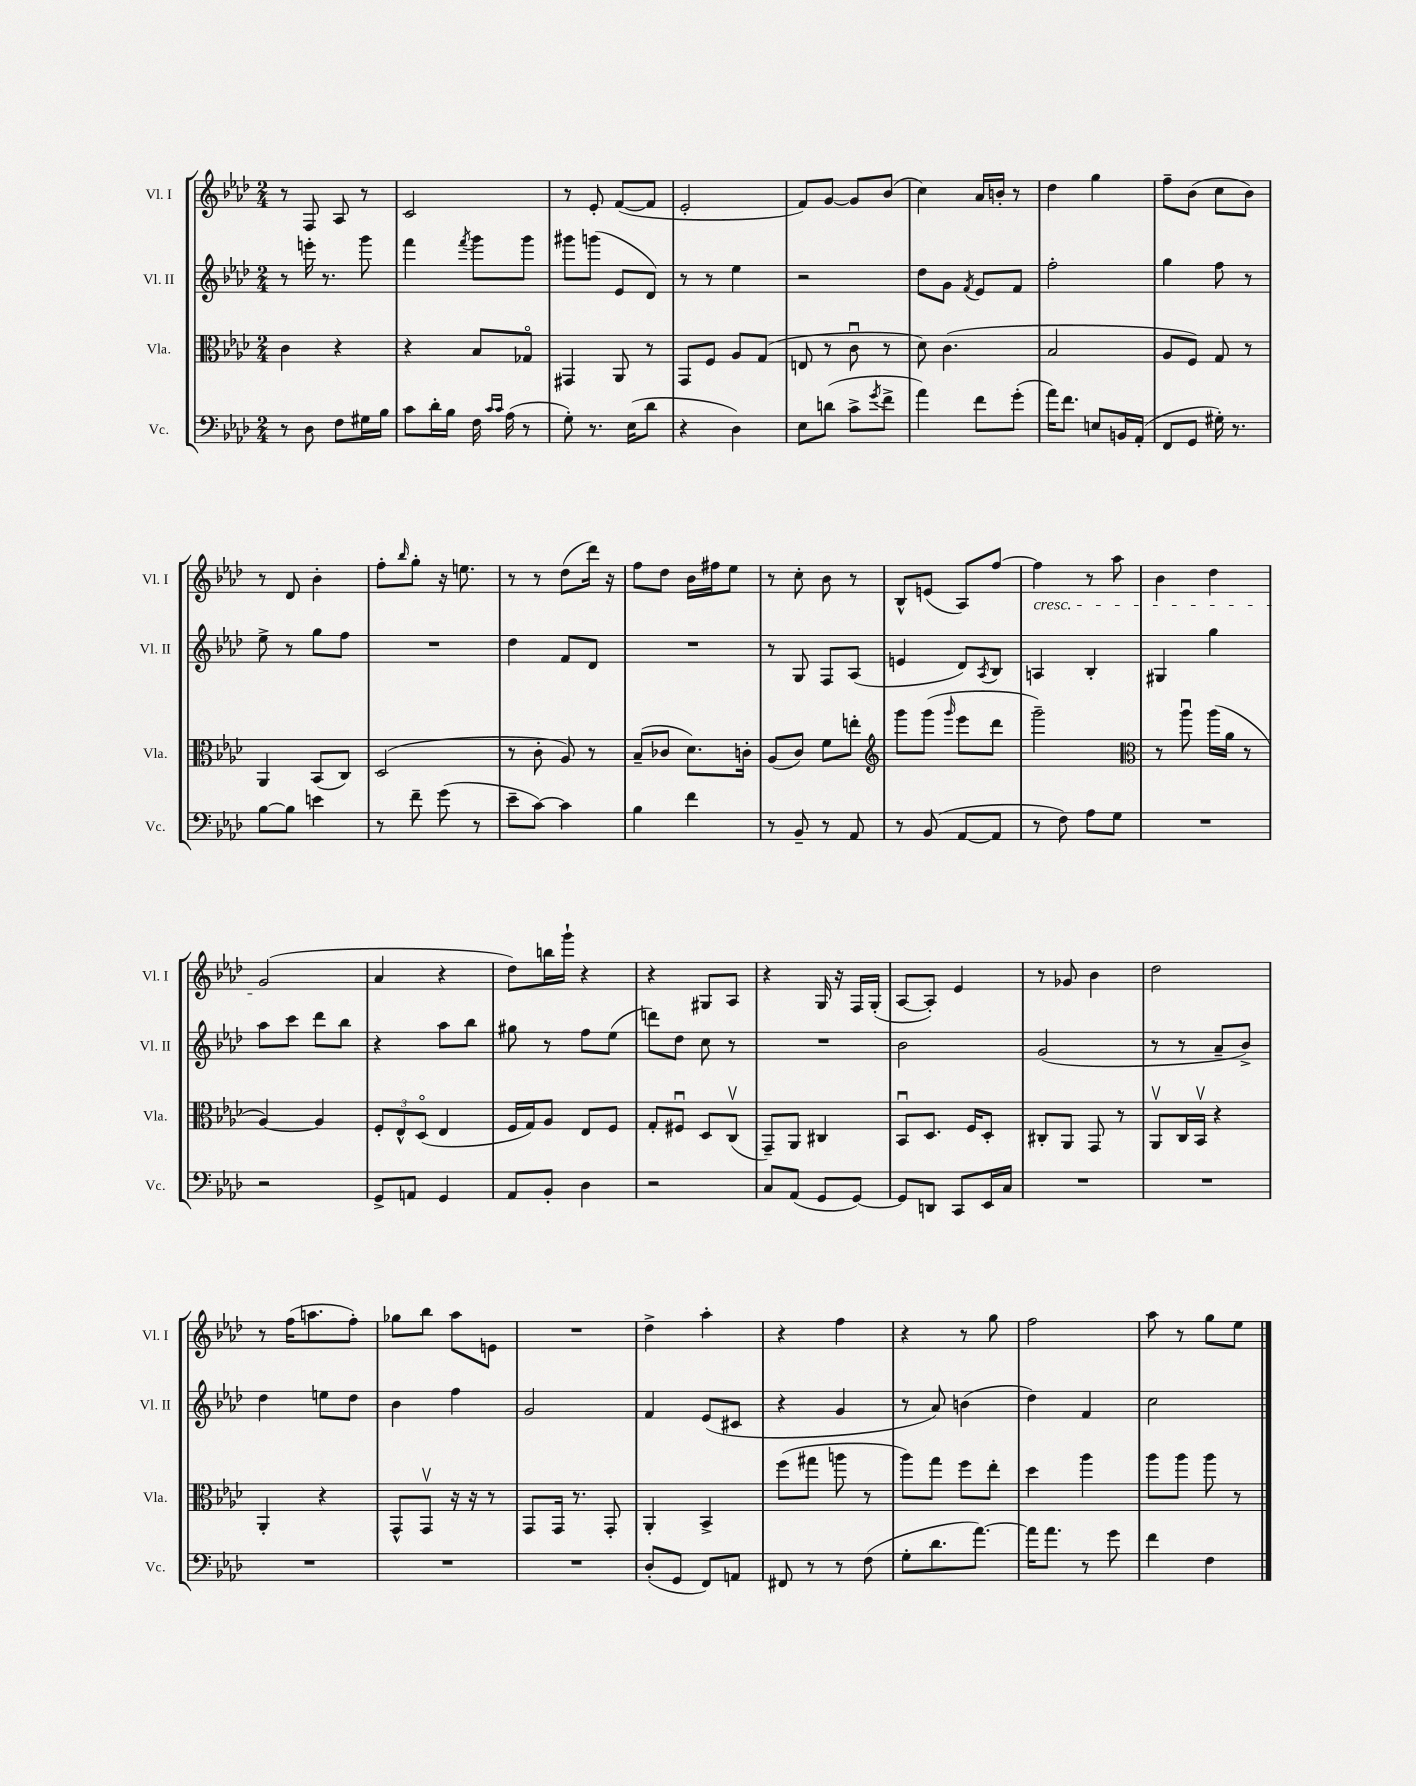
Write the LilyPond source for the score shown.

<<
\new StaffGroup <<
\new Staff = "s0" \with { instrumentName = "Vl. I" shortInstrumentName = "Vl. I" } {
    \clef treble \key aes \major \numericTimeSignature \time 2/4
    r8 f8 aes8 r8 |
    c'2 |
    r8 ees'8-. f'8~( f'8 |
    ees'2-. |
    f'8) g'8~ g'8 bes'8( |
    c''4) aes'16 b'16-. r8 |
    des''4 g''4 |
    f''8-- bes'8( c''8 bes'8) |
    r8 des'8 bes'4-. |
    f''8-. \grace { bes''16 } g''8-. r16 e''8. |
    r8 r8 des''8( des'''16) r16 |
    f''8 des''8 bes'16 fis''16 ees''8 |
    r8 c''8-. bes'8 r8 |
    bes8-^ e'8( aes8) f''8~ |
    f''4\cresc r8 aes''8 |
    bes'4 des''4 |
    g'2\!( |
    aes'4 r4 |
    des''8) b''16 g'''16-! r4 |
    r4 gis8 aes8 |
    r4 g16 r16 f16 g16-.( |
    aes8~ aes8-.) ees'4 |
    r8 ges'8 bes'4 |
    des''2 |
    r8 f''16( a''8. f''8-.) |
    ges''8 bes''8 aes''8 e'8 |
    R2 |
    des''4-> aes''4-. |
    r4 f''4 |
    r4 r8 g''8 |
    f''2 |
    aes''8 r8 g''8 ees''8 \bar "|." |
}
\new Staff = "s1" \with { instrumentName = "Vl. II" shortInstrumentName = "Vl. II" } {
    \clef treble \key aes \major \numericTimeSignature \time 2/4
    r8 e'''16-. r8. g'''8 |
    f'''4 \acciaccatura { f'''8 } g'''8 g'''8 |
    gis'''8 g'''8( ees'8 des'8) |
    r8 r8 ees''4 |
    r2 |
    des''8 g'8 \acciaccatura { f'8 } ees'8 f'8 |
    f''2-. |
    g''4 f''8 r8 |
    ees''8-> r8 g''8 f''8 |
    R2 |
    des''4 f'8 des'8 |
    R2 |
    r8 g8 f8 aes8( |
    e'4 des'8) \acciaccatura { aes8 } bes8 |
    a4 bes4-. |
    gis4 g''4 |
    aes''8 c'''8 des'''8 bes''8 |
    r4 aes''8 bes''8 |
    gis''8 r8 f''8 ees''8( |
    d'''8) des''8 c''8 r8 |
    R2 |
    bes'2 |
    g'2( |
    r8 r8 aes'8-- bes'8->) |
    des''4 e''8 des''8 |
    bes'4 f''4 |
    g'2 |
    f'4 ees'8( cis'8 |
    r4 g'4 |
    r8 aes'8) b'4( |
    des''4) f'4 |
    c''2 \bar "|." |
}
\new Staff = "s2" \with { instrumentName = "Vla." shortInstrumentName = "Vla." } {
    \clef alto \key aes \major \numericTimeSignature \time 2/4
    c'4 r4 |
    r4 bes8 ges8\flageolet |
    gis,4 aes,8 r8 |
    g,8 f8 aes8 g8( |
    e8 r8 c'8\downbow r8 |
    des'8) c'4.( |
    bes2 |
    aes8 f8) g8 r8 |
    aes,4 bes,8( c8) |
    des2( |
    r8 c'8-. aes8) r8 |
    bes8--( ces'8 des'8.) c'16-. |
    aes8( c'8) f'8 e''8-. |
    \clef treble g'''8 g'''8( \grace { g'''16 } ees'''8 des'''8 |
    g'''2--) |
    \clef alto r8 aes''8\downbow aes''16( aes'16 r8 |
    aes4~) aes4 |
    \tuplet 3/2 { f8-. ees8-^ des8\flageolet( } ees4 |
    f16 g16) aes8 ees8 f8 |
    g8-. fis8\downbow des8 c8\upbow( |
    g,8--) aes,8 cis4 |
    bes,8\downbow des8. f16 des8-. |
    cis8-. aes,8 g,8 r8 |
    aes,8\upbow c16 bes,16\upbow r4 |
    aes,4-. r4 |
    g,8-^ g,8\upbow r16 r16 r8 |
    g,8 g,16 r8. g,8-. |
    aes,4-. bes,4-> |
    f''8( gis''8 a''8 r8 |
    aes''8) g''8 f''8 ees''8-. |
    des''4 aes''4 |
    aes''8 aes''8 aes''8 r8 \bar "|." |
}
\new Staff = "s3" \with { instrumentName = "Vc." shortInstrumentName = "Vc." } {
    \clef bass \key aes \major \numericTimeSignature \time 2/4
    r8 des8 f8 gis16 bes16 |
    c'8 des'16-. bes16 f16 \grace { c'16 c'16 } aes16( r8 |
    g8-.) r8. ees16( des'8 |
    r4 des4) |
    ees8 d'8( c'8-> \acciaccatura { g'8 } f'8-> |
    aes'4) f'8 g'8-.( |
    aes'16) f'8. e8 b,16 aes,16-.( |
    f,8 g,8 gis16-.) r8. |
    bes8~ bes8 e'4 |
    r8 f'8-- g'8( r8 |
    ees'8-- c'8~) c'4 |
    bes4 f'4 |
    r8 bes,8-- r8 aes,8 |
    r8 bes,8( aes,8~ aes,8 |
    r8 f8) aes8 g8 |
    R2 |
    r2 |
    g,8-> a,8 g,4 |
    aes,8 bes,8-. des4 |
    r2 |
    c8 aes,8( g,8 g,8~) |
    g,8 d,8 c,8 ees,16 c16 |
    R2 |
    R2 |
    R2 |
    R2 |
    R2 |
    des8-.( g,8 f,8) a,8 |
    fis,8 r8 r8 f8( |
    g8-. des'8. aes'8.~) |
    aes'16 aes'8. r8 g'8 |
    f'4 f4 \bar "|." |
}
>>
>>
\layout { \context { \Score \remove "Bar_number_engraver" } }
